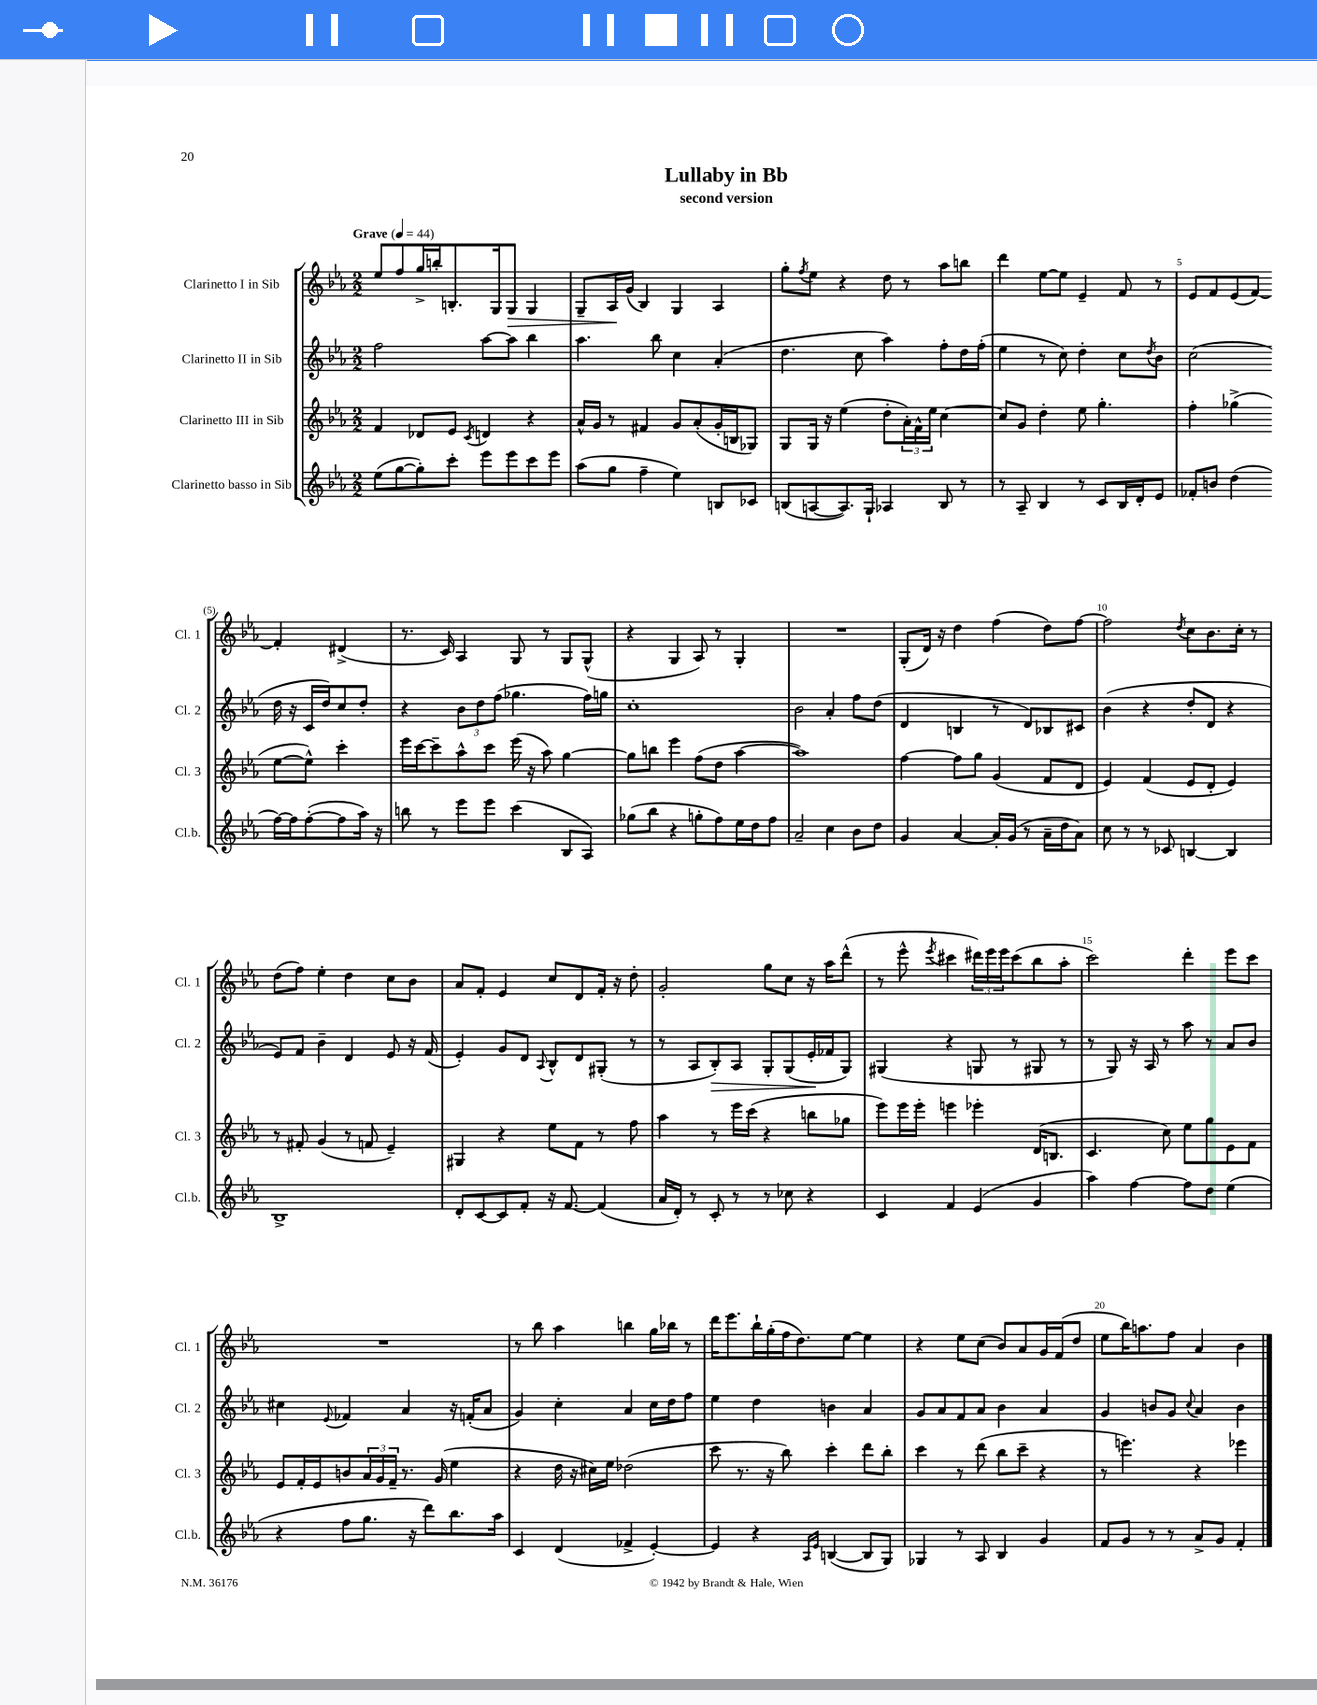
\header { title = "Lullaby in Bb" subtitle = "second version" }
<<
\new StaffGroup <<
\new Staff = "s0" \with { instrumentName = "Clarinetto I in Sib" shortInstrumentName = "Cl. 1" } {
    \clef treble \key ees \major \numericTimeSignature \time 2/2 \tempo "Grave" 4 = 44
    ees''8 f''8 g''16-> b''16-. b8.-. g16 g8\> g4 |
    g8-- aes16\! g'16( bes4) g4 aes4 |
    g''8-. \acciaccatura { f''8 } ees''8 r4 d''8 r8 aes''8 b''8 |
    d'''4 ees''8~ ees''8 ees'4-- f'8 r8 |
    ees'8 f'8 ees'8( f'8~) f'4-. dis'4->( |
    r8. c'16) aes4 g8 r8 g8 g8-^( |
    r4 g4 aes8) r8 g4-. |
    R1 |
    g8-.( d'16) r16 d''4 f''4( d''8) f''8~ |
    f''2 \acciaccatura { d''8 } c''8 bes'8. c''16-. r8 |
    d''8( f''8) ees''4-. d''4 c''8 bes'8 |
    aes'8 f'8-. ees'4 c''8 d'8 f'16-. r16 d''8-. |
    g'2-. g''8 c''8 r16 aes''16 d'''8-^( |
    r8 ees'''8-^ \acciaccatura { ees'''8 } cis'''4 \tuplet 3/2 { dis'''16) ees'''16 ees'''16 } cis'''8( bes''8 aes''8-. |
    c'''2) d'''4-. ees'''8 c'''8 |
    R1 |
    r8 bes''8 aes''4 b''4 g''16 bes''16 r8 |
    d'''16 ees'''8. bes''16-! g''16-.( f''16 d''8.) ees''8~ ees''4 |
    r4 ees''8 c''8( bes'8) aes'8 g'16 f'16( d''8 |
    ees''8 bes''16) a''8. f''8 aes'4 bes'4 \bar "|." |
}
\new Staff = "s1" \with { instrumentName = "Clarinetto II in Sib" shortInstrumentName = "Cl. 2" } {
    \clef treble \key ees \major \numericTimeSignature \time 2/2
    f''2 aes''8~ aes''8 bes''4 |
    aes''4. bes''8 c''4 aes'4-.( |
    d''4. c''8 aes''4) f''8-. d''16 f''16-.( |
    ees''4 r8 c''8) d''4-. c''8 \acciaccatura { d''8 } bes'8 |
    c''2( d''16 r16 c'16 d''16) c''8 d''8-. |
    r4 \tuplet 3/2 { bes'8 d''8 f''8( } ges''4. f''16) g''16 |
    c''1-. |
    bes'2 aes'4-. f''8 d''8( |
    d'4 b4 r8 d'8) bes8 cis'8 |
    bes'4( r4 d''8-. d'8 r4 |
    ees'8) f'8 bes'4-- d'4 ees'8 r16 f'16( |
    ees'4-.) g'8 d'8 \appoggiatura { aes8 } bes8-^ d'8 gis8-.( r8 |
    r8 aes8 bes8-.\>) aes8 g8-. g8( ees'16-.\! fes'16 g8) |
    gis4( r4 g8 r8 gis8 r8 |
    r8 g8) r16 aes16 r8 aes''8 r8 aes'8 bes'8 |
    cis''4 \appoggiatura { ees'8 } fes'4 aes'4 r16 f'16-.( aes'8 |
    g'4) c''4-. aes'4 c''16 d''16 f''8 |
    ees''4 d''4 b'4 aes'4 |
    g'8 aes'8 f'8 aes'8 bes'4 aes'4 |
    g'4 b'8 g'8 \appoggiatura { c''8 } aes'4 b'4 \bar "|." |
}
\new Staff = "s2" \with { instrumentName = "Clarinetto III in Sib" shortInstrumentName = "Cl. 3" } {
    \clef treble \key ees \major \numericTimeSignature \time 2/2
    f'4 des'8 ees'8 \acciaccatura { c'8 } d'4 r4 |
    aes'16-^ g'16 r8 fis'4 g'8 aes'8-.( g'16-. b16 ges8) |
    g8 g16 r16 ees''4( d''8-. \tuplet 3/2 { aes'16-.) f'16-^ ees''16 } c''4~ |
    c''8 g'8 d''4-. ees''8 g''4.-. |
    f''4-. ges''4->( ees''8~ ees''8-^) c'''4-. |
    ees'''16 c'''16~ c'''8-- aes''8-^ c'''8 ees'''16( r16 aes''8) g''4~ |
    g''8 b''8 ees'''4 f''8( d''8 aes''4~ |
    aes''1) |
    f''4~ f''8 g''8 g'4( f'8 d'8 |
    ees'4) f'4( ees'8 d'8-. ees'4) |
    r8 fis'8-. g'4( r8 f'8 ees'4--) |
    gis4 r4 ees''8 f'8 r8 f''8 |
    aes''4 r8 ees'''16 c'''16( r4 b''8 ges''8 |
    ees'''8) ees'''16 ees'''16-. e'''4 ees'''4-. d'16( b8. |
    c'4. c''8) ees''8 g''8 ees'8 f'8 |
    ees'8 f'16-. ees'16 b'8 \tuplet 3/2 { aes'16 g'16 f'16-- } r8. g'16( ees''4 |
    r4 d''16 r16 cis''16) ees''16 des''2( |
    c'''8 r8. r16 bes''8) c'''4-. d'''8 bes''8-. |
    c'''4 r8 d'''8( bes''8 c'''8-- r4 |
    r8 e'''4.) r4 ees'''4 \bar "|." |
}
\new Staff = "s3" \with { instrumentName = "Clarinetto basso in Sib" shortInstrumentName = "Cl.b." } {
    \clef treble \key ees \major \numericTimeSignature \time 2/2
    ees''8( g''8~ g''8-.) c'''8-. ees'''8 ees'''8 c'''8 ees'''8 |
    aes''8( g''8 f''4-- ees''4) b8 ces'8 |
    b8( a8~ a8.) g16-! aes4 b8 r8 |
    r8 aes8-- bes4 r8 c'8 bes16 d'16-. ees'8 |
    fes'8-. b'8 d''4( f''16~) f''16 f''8~-.( f''8 aes''16) r16 |
    b''8 r8 ees'''8 ees'''8 c'''4( bes8 aes8) |
    ges''8( bes''8 r4 g''8-. f''8) ees''16 d''16 f''8 |
    aes'2-- c''4 bes'8 d''8 |
    g'4 aes'4~ aes'16-. g'16( r8 aes'16-- d''16 aes'8) |
    c''8 r8 r8 ces'8 b4~ b4 |
    bes1-> |
    d'8-. c'8~ c'8 f'8-. r16 f'8.~ f'4( |
    aes'16 d'16-.) r8 c'8-. r8 r8 ces''8 r4 |
    c'4 f'4 ees'4( g'4 |
    aes''4) f''4~ f''8 d''8 ees''4( |
    r4 f''8 g''8. r16 d'''8) bes''8. aes''16 |
    c'4 d'4( fes'4-> ees'4~-.) |
    ees'4 r4 \grace { aes16 ees'16 } b4~( b8 g8) |
    ges4 r8 aes8 bes4 g'4 |
    f'8 g'8 r8 r8 aes'8-> g'8 f'4-. \bar "|." |
}
>>
>>
\layout { \context { \Score \override BarNumber.break-visibility = ##(#f #t #t) barNumberVisibility = #(every-nth-bar-number-visible 5) } }
